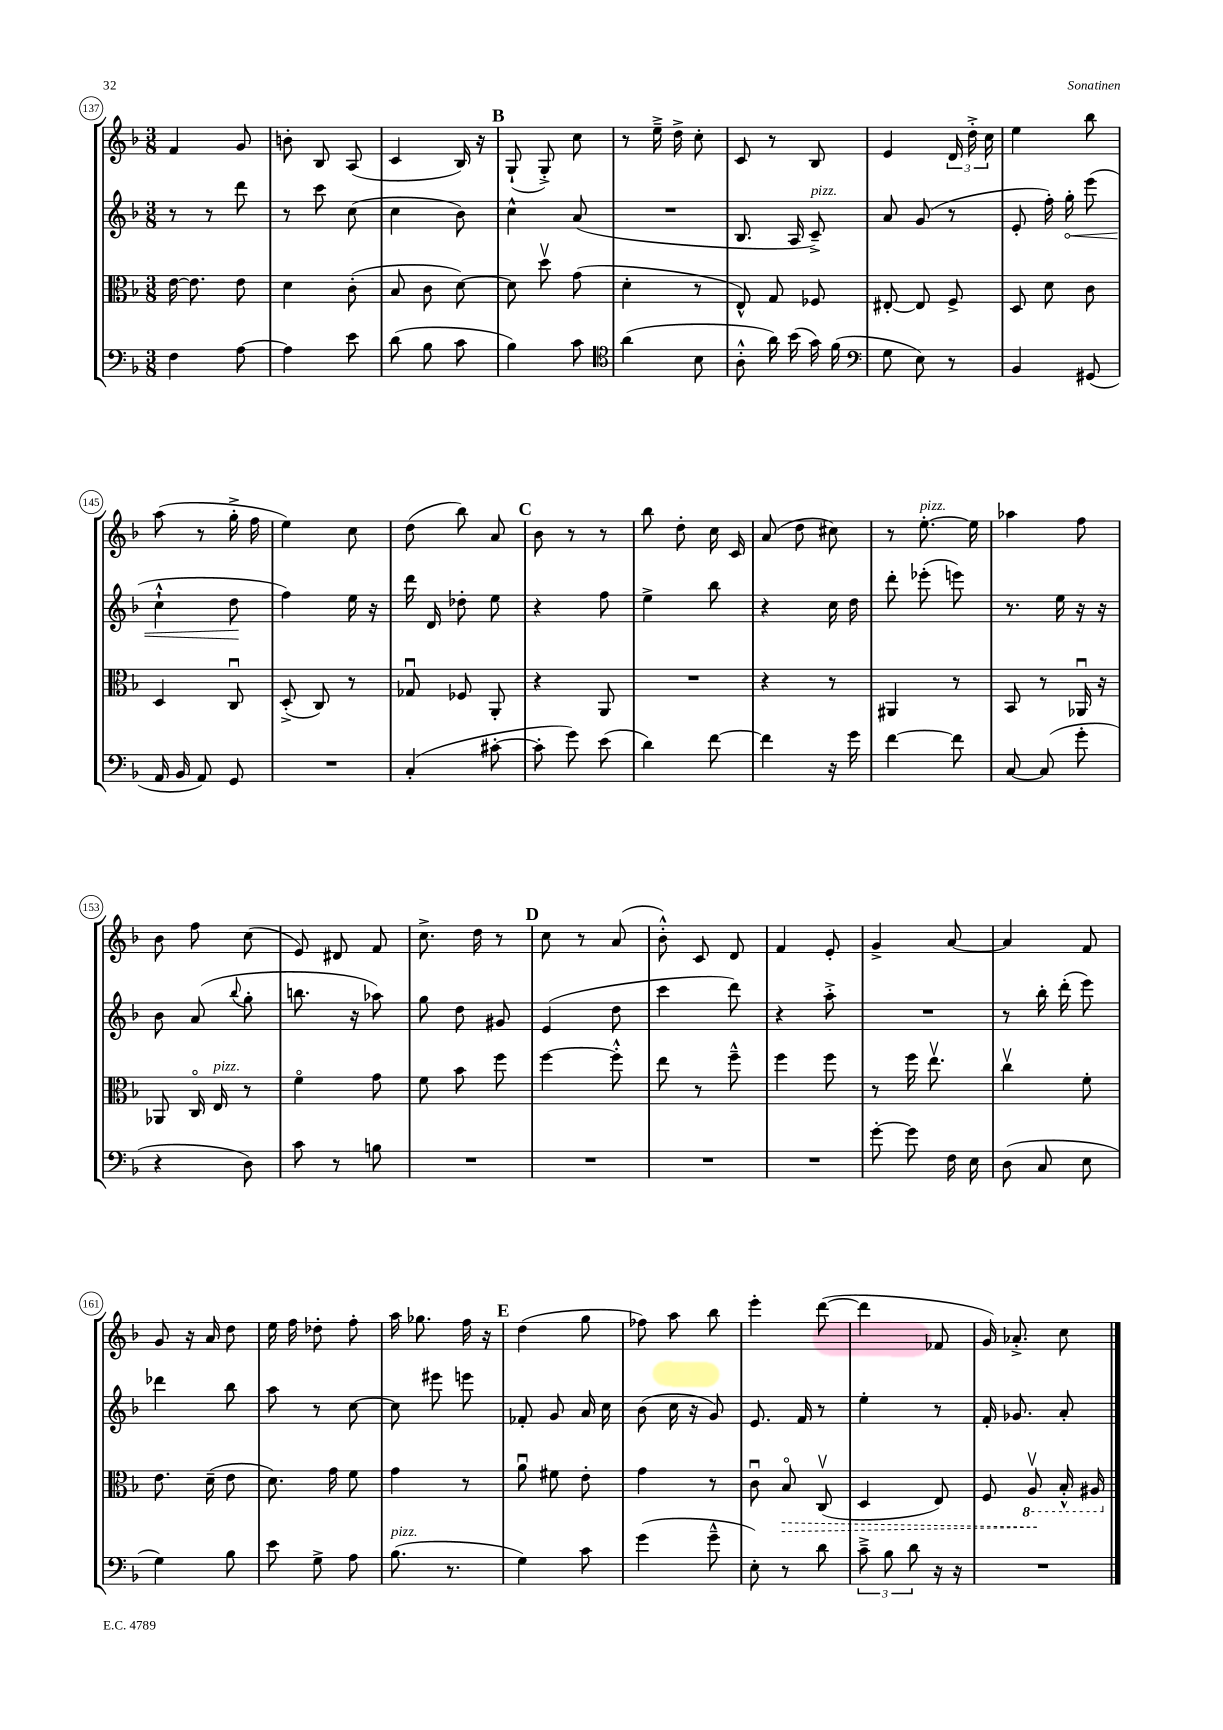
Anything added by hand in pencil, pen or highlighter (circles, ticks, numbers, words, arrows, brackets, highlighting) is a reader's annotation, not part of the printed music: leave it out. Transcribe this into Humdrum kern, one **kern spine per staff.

**kern	**kern	**kern	**kern
*staff4	*staff3	*staff2	*staff1
*clefF4	*clefC3	*clefG2	*clefG2
*k[b-]	*k[b-]	*k[b-]	*k[b-]
*M3/8	*M3/8	*M3/8	*M3/8
4F	[16e	8r	4f
.	8.e]	.	.
.	.	8r	.
[8A	8e	8ddd	8g
=	=	=	=
4A]	4d	8r	8b'
.	.	8ccc	8B-
8e	(8c'	(8cc	(8A
=	=	=	=
(8d	8B-	4cc	4c
8B-	8c	.	.
8c	[8d)	8b-)	16B-)
.	.	.	16r
=	=	=	=
4B-)	8d]	4cc^^	(8G`
.	8ddv	.	8G'^)
8c	(8g	(8a	8cc
=	=	=	=
*clefC4	*	*	*
(4a	4d'	4.r	8r
.	.	.	16ee~^
.	.	.	16dd^
8B-	8r	.	8cc'
=	=	=	=
8A'^^	8E^^)	8.B-	8c
16a)	8G	.	8r
(16b-	.	16A	.
16g)	8F-	8c~^)	8B-
(16f	.	.	.
=	=	=	=
*clefF4	*	*	*
8G	[8E#'	8a	4e
8E)	8E#]	(8g	.
8r	8F^	8r	24d
.	.	.	24dd'^
.	.	.	24cc
=	=	=	=
4BB-	8D	8e'	4ee
.	8d	16ff')	.
.	.	16gg'	.
(8GG#	8c	(8eee	8bb-
=	=	=	=
16AA	4D	4cc`^^	(8aa
16BB-	.	.	.
8AA)	.	.	8r
8GG	8Cu	8dd	16gg'^
.	.	.	16ff
=	=	=	=
4.r	(8D'^	4ff)	4ee)
.	8C)	.	.
.	8r	16ee	8cc
.	.	16r	.
=	=	=	=
(4C'	8G-u	16ddd	(8dd
.	.	16d	.
.	8F-	8dd-'	8bb-)
[8c#'	8AA'	8ee	8a
=	=	=	=
8c#']	4r	4r	8b-
8g)	.	.	8r
(8e	8AA	8ff	8r
=	=	=	=
4d)	4.r	4ee^	8bb-
.	.	.	8dd'
[8f	.	8bb-	16cc
.	.	.	16c
=	=	=	=
4f]	4r	4r	(8a
.	.	.	8dd
16r	8r	16cc	8cc#)
16g	.	16dd	.
=	=	=	=
[4f	4AA#	8ddd'	8r
.	.	(8eee-'	[8.ee'
8f]	8r	8eee)	.
.	.	.	16ee]
=	=	=	=
[8C	8BB-	8.r	4aa-
(8C]	8r	.	.
.	.	16ee	.
8g'	16AA-u	16r	8ff
.	16r	16r	.
=	=	=	=
4r	8AA-	8b-	8b-
.	16Co	(8a	8ff
.	16E	.	.
.	.	8qqbb-	.
8D)	8r	8gg'	(8cc
=	=	=	=
8c	4fo	8.bb	8e)
8r	.	.	8d#
.	.	16r	.
8B	8g	8aa-)	8f
=	=	=	=
4.r	8f	8gg	8.cc^
.	8b-	8dd	.
.	.	.	16dd
.	8ff	8g#	8r
=	=	=	=
4.r	[4ff	(4e	8cc
.	.	.	8r
.	8ff'^^]	8dd	(8a
=	=	=	=
4.r	8ee	4ccc	8b-'^^)
.	8r	.	8c
.	8ff~^^	8ddd)	8d
=	=	=	=
4.r	4ff	4r	4f
.	8ff	8aa'^	8e'
=	=	=	=
[8g'	8r	4.r	4g^
8g]	16ff	.	.
.	8.eev	.	.
16F	.	.	[8a
16E	.	.	.
=	=	=	=
(8D	4ccv	8r	4a]
8C	.	16bb-'	.
.	.	(16ddd'	.
8E	8f'	8eee)	8f
=	=	=	=
4G)	8.e	4ddd-	8g
.	.	.	16r
.	(16d~	.	16a
8B-	8e	8bb-	8dd
=	=	=	=
8e	8.d)	8aa	16ee
.	.	.	16ff
8G^	.	8r	8dd-'
.	16g	.	.
8A	8f	[8cc	8ff'
=	=	=	=
(8.B-	4g	8cc]	16aa
.	.	.	8.gg-
.	.	8eee#	.
8.r	.	.	.
.	8r	8eee	16ff
.	.	.	16r
=	=	=	=
4G)	8au	8f-'	(4dd
.	8f#	8g	.
8c	8e'	16a	8gg
.	.	16cc	.
=	=	=	=
(4g	4g	(8b-	8ff-)
.	.	16cc	8aa
.	.	16r	.
8g~^^	8r	8g)	8bb-
=	=	=	=
8E')	8cu	8.e	4eee'
8r	8B-o	.	.
.	.	16f	.
8d	(8Cv	8r	([8ddd
=	=	=	=
12c~^	4D	4ee'	4ddd]
12B-	.	.	.
12d	.	.	.
16r	8E)	8r	8f-
16r	.	.	.
=	=	=	=
4.r	8F	16f'	16g)
.	.	8.g-	8.a-'^
.	8AAv	.	.
.	16BB-'^^	8a'	8cc
.	16AA#	.	.
==	==	==	==
*-	*-	*-	*-
